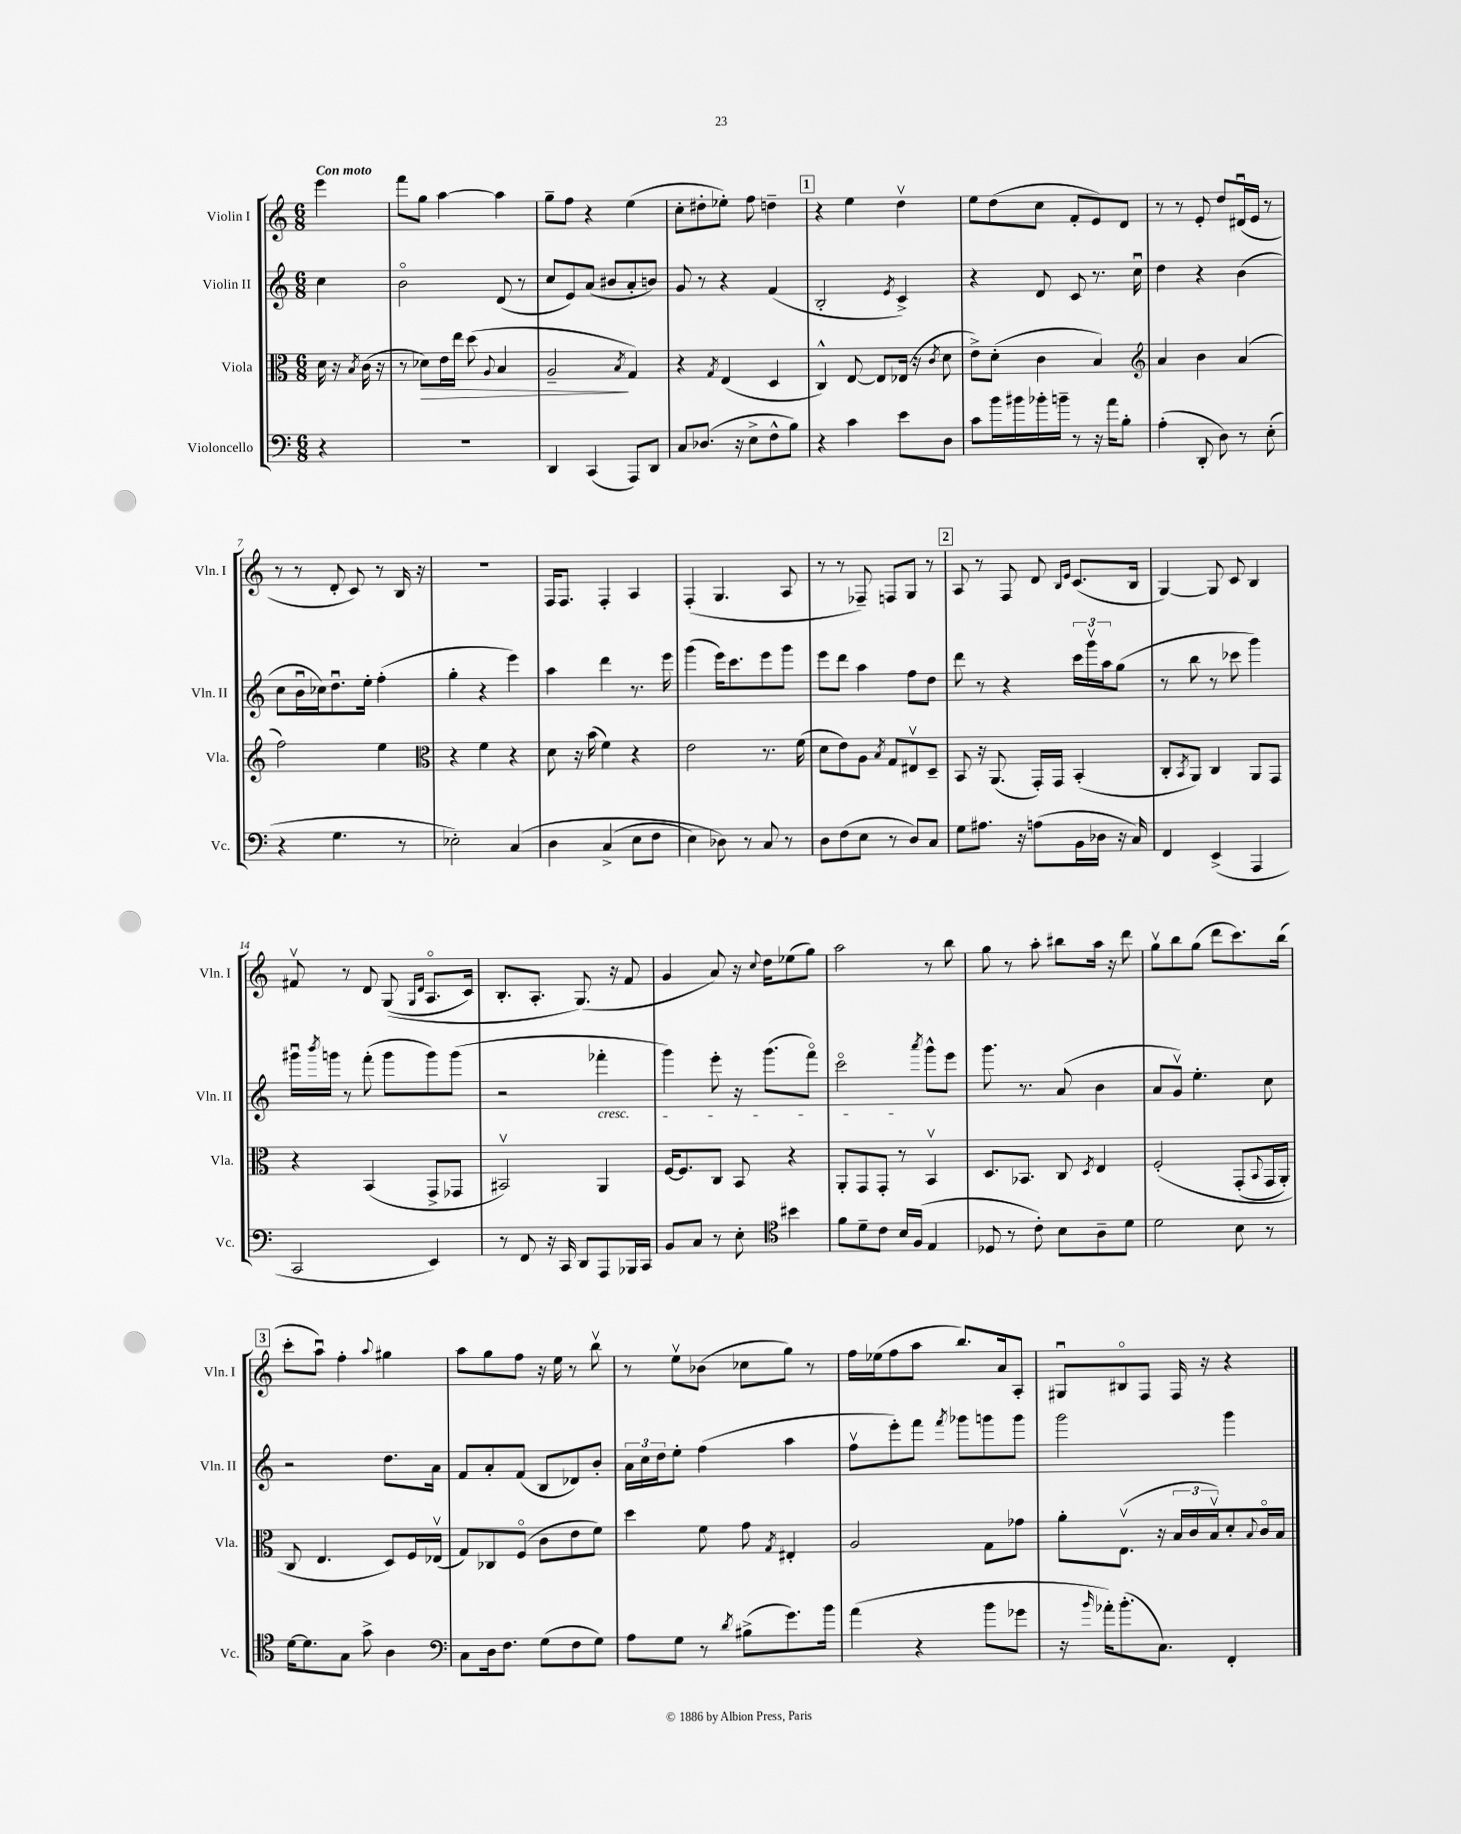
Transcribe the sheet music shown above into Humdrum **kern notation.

**kern	**kern	**kern	**kern
*staff4	*staff3	*staff2	*staff1
*clefF4	*clefC3	*clefG2	*clefG2
*k[]	*k[]	*k[]	*k[]
*M6/8	*M6/8	*M6/8	*M6/8
4r	16d\	4cc\	4eee\
.	16r	.	.
.	8qB/	.	.
.	(16c\	.	.
.	16r	.	.
=	=	=	=
2.r	8r	2bo\	8fff\L
.	8d-\L)	.	8gg\J
.	16e\L	.	[4aa\
.	16ee\JJ	.	.
.	(8dd\	.	.
.	8qqA/	.	.
.	4B/	(8d/	4aa\]
.	.	8r	.
=	=	=	=
4DD/	2A~/	8cc/L	8gg~\L
.	.	8e/)	8ff\J
(4CC/	.	(8a/J	4r
.	.	8b#/L	.
.	8qB/	.	.
8AAA/L)	4G/)	8a'/	(4ee\
8DD/J	.	8b/J)	.
=	=	=	=
8C/L	4r	8g/	8cc'\L
(8.D-/J	.	8r	8dd#'\
.	8qG/	.	.
.	(4E/	4r	8ee-'\J)
16r	.	.	.
8E^\L	.	.	8ff\
8F^^\	4D/	(4f/	4dd~\
8B\J)	.	.	.
=	=	=	=
4r	4C^^/)	2B'/	4r
4c\	[8E/	.	4ee\
.	8E/]L	.	.
.	.	8qe/	.
8e\L	(16E-/Jk	4c^/)	4ddv\
.	16r	.	.
.	8qc/	.	.
8D\J	8d\	.	.
=	=	=	=
8c\L	8e^\L)	4r	8ee\L
16b\L	(8d'\J	.	(8dd\
16b#\	.	.	.
16b-'\	4c\	8d/	8cc\J
16b~\JJ	.	.	.
8r	.	8c/	8f'/L
16r	4B/)	8.r	8e/)
16a\LK	.	.	.
8B'\J	.	.	8d/J
.	.	16ccu\	.
=	=	=	=
*	*clefG2	*	*
(4A'\	4a/	4dd\	8r
.	.	.	8r
8DD'/	4b\	4r	8e'/
8D\)	.	.	8dd/L
8r	(4a/	(4b\	(16d#u/L
.	.	.	16e/JJ
(8E'\	.	.	8r
=	=	=	=
4r	2ff\)	8cc\L	8r
.	.	16bu\L	8r
.	.	16cc-\J)	.
4.G\	.	8.ddu\	8d'/
.	.	.	8c/)
.	.	16ee'\Jk	.
.	4ee\	(4ff'\	8r
8r	.	.	16B/
.	.	.	16r
=	=	=	=
*	*clefC3	*	*
2E-'\)	4r	4gg'\	2.r
.	4f\	4r	.
&(4C/	4r	4eee\)	.
=	=	=	=
4D\	8d\	4aa\	16F/LK
.	.	.	8.F/J
.	16r	.	.
.	(16b\	.	.
(4C^/	4f\)	4ddd\	4F'/
8E\L	4r	8.r	4A/
8F\J	.	.	.
.	.	16eee\	.
=	=	=	=
4E\)	2e\	(4ggg\	(4F'/
8D-\&)	.	16eee\LK)	4.G/
.	.	8.ccc\	.
8r	.	.	.
8C/	8.r	8eee\	.
8r	.	8ggg\J	8A/
.	(16f\	.	.
=	=	=	=
8D\L	8d\L	8eee\L	8r
(8F\	8e\)	8ddd\J	8r
8E\J	8A\J	4aa\	8F-~/)
.	8qB/	.	.
8r	8G/L	.	8F/L
8D/L)	8E#v/	8ff\L	8G/J
8C/J	8D~/J	8dd\J	8r
=	=	=	=
8G\L	8BB/	8ddd\	8A/
8.A#\J	16r	8r	8r
.	(8.AA/	.	.
.	.	4r	8F/
16r	.	.	.
(8A\L	16GG'/LL)	.	8d/
.	16GG/JJ	.	.
.	.	.	16qqB/LL
.	.	.	16qqe/JJ
16BB\L	(4BB'/	24ccc\LL	(8.c/L
.	.	24gggv\	.
16D-\JJ	.	.	.
.	.	24aa\J	.
16r	.	(8gg\J	.
16C/)	.	.	16B/Jk
=	=	=	=
4FF/	8C'/L	8r	[4G/)
.	8qBB/	.	.
.	8AA/J)	8bb\	.
(4EE^/	4C/	8r	8G/]
.	.	8ccc-\	8c/
4AAA/	8AA/L	4ggg\)	4B/
.	8GG/J	.	.
=	=	=	=
2CC/	4r	16ggg#u\LL	8f#v/
.	.	8qbbb/	.
.	.	16ggg\JJ	.
.	.	8r	8r
.	(4BB/	(8fff'\	8d/
.	.	8ggg\L	&((8G/
.	.	.	16qqG/LL
.	.	.	16qqd/JJ
4EE/)	8GG^/L	8ggg\)	8.Ao/L
.	8GG-/J	(8ggg\J	.
.	.	.	16c/Jk)
=	=	=	=
8r	2BB#v/)	2r	8.B'/L
8FF/	.	.	.
.	.	.	8.A'/J
16r	.	.	.
16CC/	.	.	.
8DD/L	.	.	(8.G/&)
8AAA/	4AA/	4fff-'\	.
.	.	.	16r
16BBB-/L	.	.	8f/
16CC/JJ	.	.	.
=	=	=	=
8BB/L	[16F/LK	4ggg\)	4g/
.	8.F/]	.	.
8C/J	.	.	.
8r	8C/J	8eee'\	8a/)
8E'\	8BB/	16r	16r
.	.	.	8qqcc/
.	.	(8.ggg\L	16dd\LK
*clefC4	*	*	*
4b#\	4r	.	(8ee-\
.	.	8fffo\J)	8gg\J)
=	=	=	=
8f\L	8AA'/L	2ccco\	2aa\
8d~\	8GG/	.	.
8c\J	8GG'/J	.	.
16B/LL	8r	.	.
(16F/JJ	.	.	.
.	.	8qaaa/	.
4E/	4BBv/	8ggg^^\L	8r
.	.	8eee\J	8bb\
=	=	=	=
8D-/	8.D/L	8.ggg\	8gg\
8r	.	.	8r
.	8.BB-/J	8.r	.
8c'\)	.	.	8aa'\
8B\L	8C/	(8a/	8bb#\L
.	8qD/	.	.
8A~\	4E/	4b\	16aa\Jk
.	.	.	16r
8d\J	.	.	8ddd\
=	=	=	=
2d\	&(2F'/	8a/L	8ggv\L
.	.	8gv/J)	8bb\
.	.	4.ee'\	(8gg\J
.	.	.	8ddd\L
8B\	(8GG'/L	.	8.ccc\)
.	8qqBB/	.	.
8r	16GG/L	8cc\	.
.	16AA'/JJ)	.	(16bb\Jk
=	=	=	=
[16d\LK	8C/	2r	8ccc'\L
8.d\]	.	.	.
.	4.E/	.	8aau\J)
8G\J	.	.	4ff'\
8g^\	.	.	.
.	.	.	8qqaa/
4A\	8D/L&)	8.dd\L	4gg#\
.	16F/L	.	.
.	(16E-v/JJ	16a\Jk	.
=	=	=	=
*clefF4	*	*	*
8C\L	8G/L)	8f/L	8aa\L
16D\k	8C-/	8a'/	8gg\
8.F\J	.	.	.
.	(8Fo/J	(8f/J	8ff\J
(8G\L	8c\L	8B/L	16r
.	.	.	16ee\
8F\	8e\	8d-/)	8r
8G\J)	8f\J)	8b'/J	8bbv\
=	=	=	=
8A\L	4dd\	24a\LL	8r
.	.	24cc\	.
.	.	24dd\J	.
8G\J	.	8ee'\J	8eev\L
8r	8f\	(4ff\	(8b-\J
8qd/	.	.	.
(8B#^\L	8g\	.	8cc-\L
.	8qG/	.	.
8.g\)	4E#'/	4aa\	8gg\J)
.	.	.	8r
16b\Jk	.	.	.
=	=	=	=
(4a\	2A/	8ffv\L	16ff\LL
.	.	.	(16ee-\J
.	.	8eee'\)	8ff\
4r	.	8fff\J	8aa\J
.	.	8qfff/	.
.	.	8ggg-\L	8.bb/L)
8b\L	8G\L	8ggg\	.
.	.	.	16a/k
8g-\J	8g-\J	8ggg\J	8A'/J
=	=	=	=
16r	8a'\L	2ggg\	8G#u/L
16qqb/	.	.	.
16a-'\LK)	.	.	.
(8.b'\	(8.Ev\J	.	8B#o/
.	.	.	8F/J
8.C\J)	16r	.	.
.	24B/LL	.	16F/
.	24c/	.	.
.	.	.	16r
.	24Bv/J)	.	.
4FF'/	8d'/	4ggg\	4r
.	8qqB/	.	.
.	16co/L	.	.
.	16B/JJ	.	.
==	==	==	==
*-	*-	*-	*-
